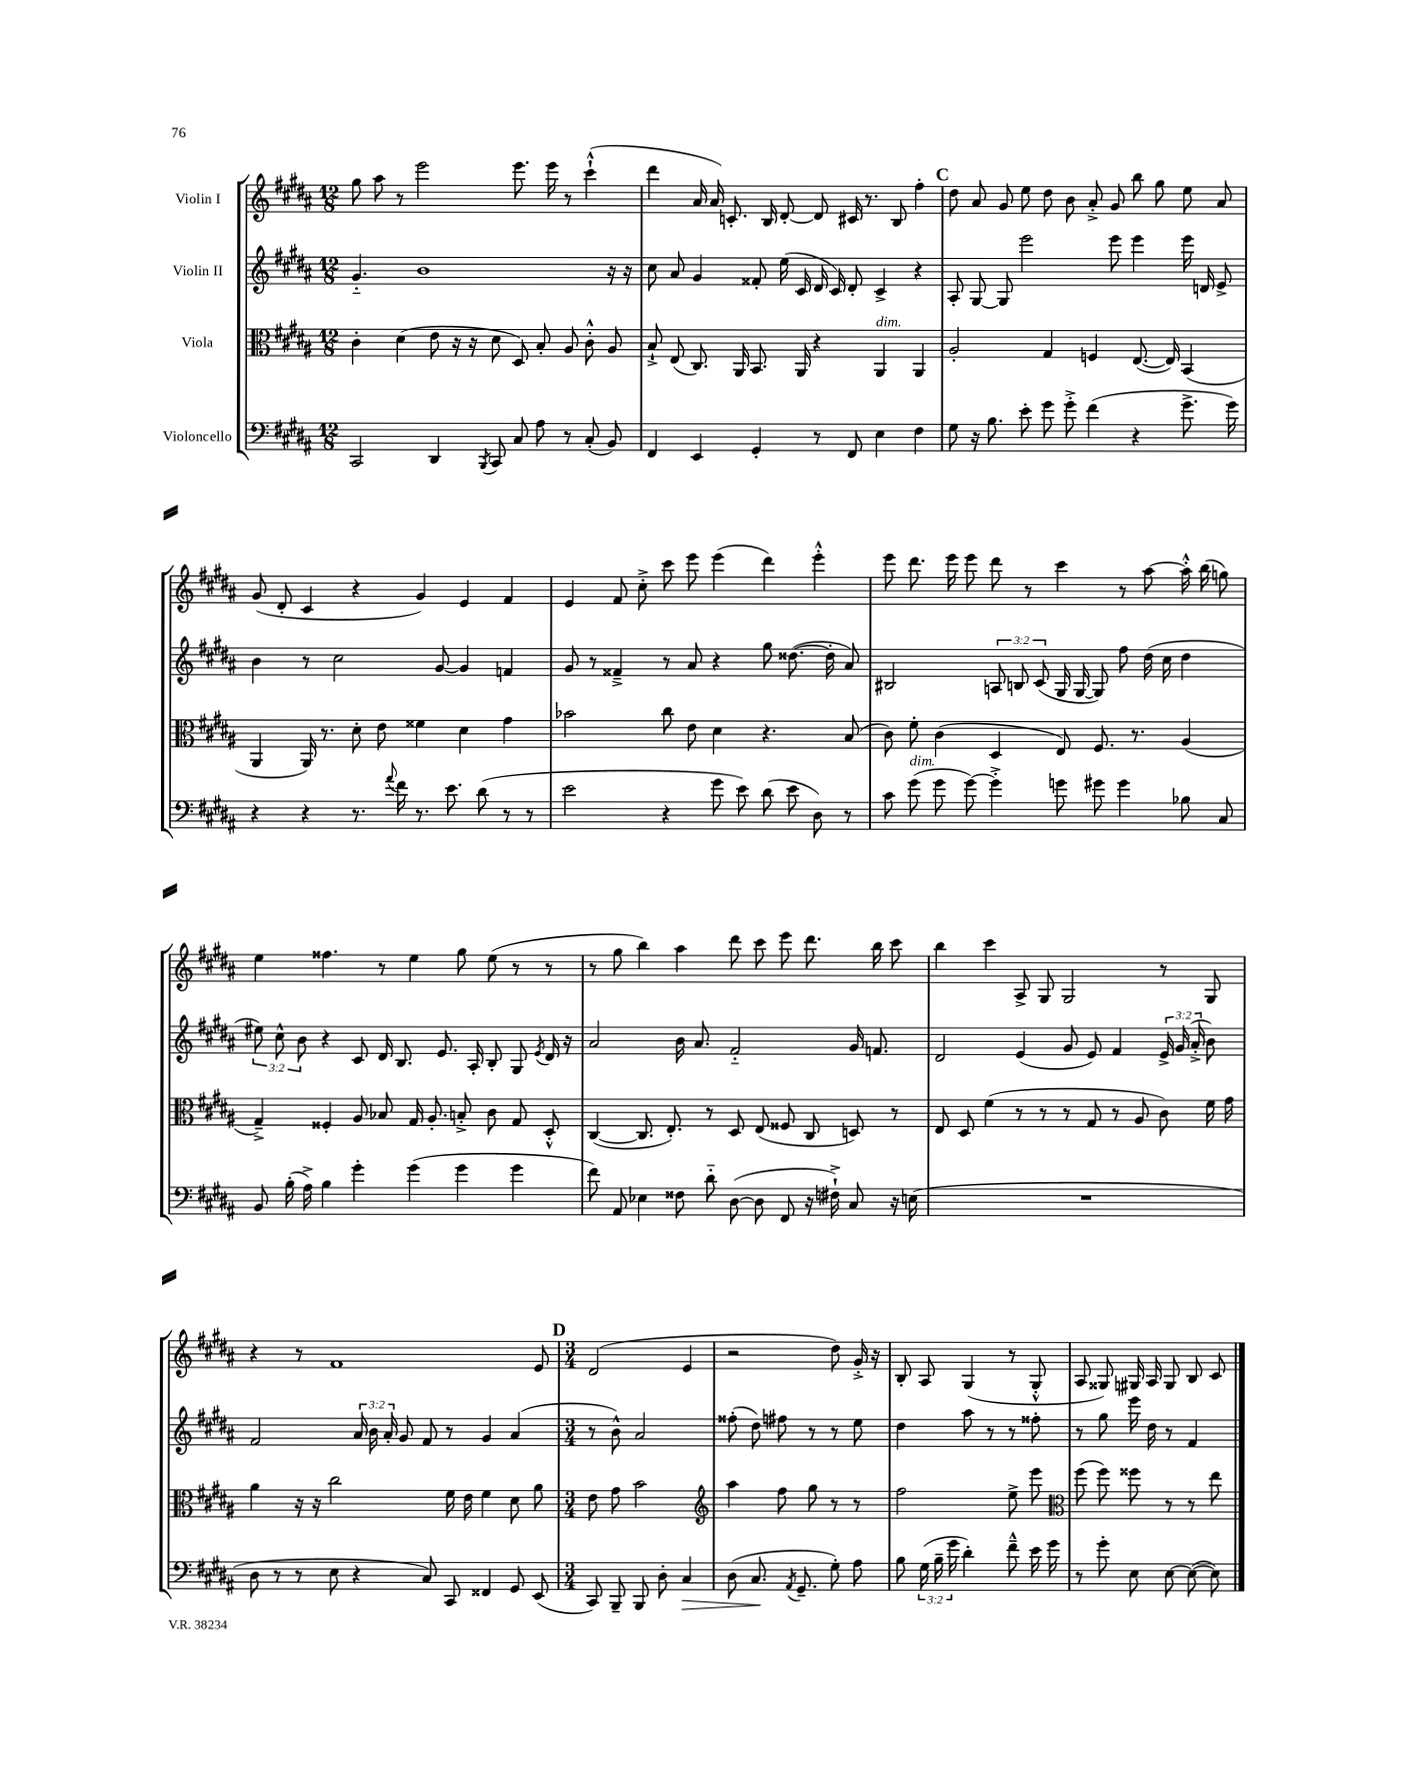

**kern	**kern	**kern	**kern
*staff4	*staff3	*staff2	*staff1
*clefF4	*clefC3	*clefG2	*clefG2
*k[f#c#g#d#a#]	*k[f#c#g#d#a#]	*k[f#c#g#d#a#]	*k[f#c#g#d#a#]
*M12/8	*M12/8	*M12/8	*M12/8
2CC#	4c#'	4.g#'~	8gg#
.	.	.	8aa#
.	(4d#	.	8r
.	.	1b	2eee
4DD#	8e	.	.
.	16r	.	.
.	16r	.	.
8qBBB	.	.	.
8CC#	8d#	.	.
8C#	8D#)	.	8.eee
8A#	8B'	.	.
.	.	.	16eee
8r	8A#	.	8r
(8C#'	8c#'^^	.	(4ccc#`^^
8BB)	8A#	16r	.
.	.	16r	.
=	=	=	=
4FF#	8B`^	8cc#	4ddd#
.	(8E	8a#	.
4EE	8.C#)	4g#	16a#
.	.	.	16a#)
.	.	.	8.c'
.	16AA#	.	.
4GG#'	8.BB	8f##'	.
.	.	.	16B
.	.	(16ee	[8d#'
.	16AA#	16c#	.
8r	4r	16d#	8d#]
.	.	16c#)	.
8FF#	.	8d#'	16c#
.	.	.	8.r
4E	4AA#	4c#^	.
.	.	.	8B
4F#	4AA#	4r	4ff#'
=	=	=	=
8G#	2A#'	8A#'	8dd#
16r	.	[8G#	8a#
8.B	.	.	.
.	.	8G#]	8g#
8e'	.	2eee	8ee
8g#	4G#	.	8dd#
8g#'^	.	.	8b
(4f#	4F	.	8a#'^
.	.	8eee	8g#
4r	([8.E	4eee	8bb
.	.	.	8gg#
.	16E])	.	.
8.g#^	(4BB	16eee	8ee
.	.	16d	.
.	.	8e^	8a#
16g#)	.	.	.
=	=	=	=
4r	4AA#	4b	(8g#
.	.	.	8d#'
4r	16AA#)	8r	4c#
.	8.r	.	.
.	.	2cc#	.
8.r	8d#'	.	4r
.	8e	.	.
8qqa#	.	.	.
16f#	.	.	.
8.r	4f##	.	4g#)
.	.	[8g#	.
8.e	.	.	.
.	4d#	4g#]	4e
(8d#	.	.	.
8r	4g#	4f	4f#
8r	.	.	.
=	=	=	=
2e	2b-	8g#	4e
.	.	8r	.
.	.	4f##~^	8f#
.	.	.	8cc#'^
4r	8cc#	8r	8ccc#
.	8e	8a#	8eee
8g#	4d#	4r	(4eee
8e)	.	.	.
(8d#	4.r	8gg#	4ddd#)
8e	.	([8.dd##	.
8D#)	.	.	4eee'^^
.	.	16dd##']	.
8r	(8B	8a#)	.
=	=	=	=
8c#	8c#)	2B#	8eee
(8g#	8f#'	.	8.ddd#
8g#	(4c#	.	.
.	.	.	16eee
[8g#)	.	.	8eee
4g#'^]	4D#	12A	8ddd#
.	.	12B	.
.	.	.	8r
.	.	(12c#	.
8g	8E)	16G#	4ccc#
.	.	[16G#	.
8g#	8.F#	8G#])	.
4g#	.	8ff#	8r
.	8.r	.	.
.	.	(16dd#	[8aa#
.	.	16cc#	.
8B-	(4A#	4dd#	16aa#'^^]
.	.	.	(16bb
8C#	.	.	8gg)
=	=	=	=
8BB	4G#~^)	12ee#)	4ee
.	.	12cc#^^	.
(16B'	.	.	.
.	.	12b	.
16A#^)	.	.	.
4B	4F##'	4r	4.ff##
4g#'	8A#	8c#	.
.	8B-	16d#	8r
.	.	8.B	.
(4g#	16G#	.	4ee
.	8.A#'	.	.
.	.	8.e	.
4g#	8B'^	.	8gg#
.	.	16A#'	.
.	8c#	8B'	(8ee
4g#	8G#	8G#	8r
.	.	8qe	.
.	8D#'^^	16d#	8r
.	.	16r	.
=	=	=	=
8f#)	([4C#	2a#	8r
8AA#	.	.	8gg#
4E-	8.C#]	.	4bb)
.	8.E')	.	.
8F##	.	16b	4aa#
.	.	8.a#	.
8d#'~	8r	.	.
([8D#	8D#	2f#'~	8ddd#
8D#]	(8E	.	8ccc#
8FF#	8F##	.	8eee
16r	8C#	.	8.ddd#
16F#`^)	.	.	.
8C#	8D)	16g#	.
.	.	8.f	16bb
16r	8r	.	8ccc#
(16E	.	.	.
=	=	=	=
1.r	8E	2d#	4bb
.	8D#	.	.
.	(4f#	.	4ccc#
.	8r	(4e	8A#^
.	8r	.	8G#
.	8r	8g#	2G#
.	8G#	8e)	.
.	8r	4f#	.
.	8A#	.	.
.	8c#)	24e^	8r
.	.	(24g#	.
.	.	24a#'^	.
.	16f#	8b)	8G#
.	16g#	.	.
=	=	=	=
8D#	4a#	2f#	4r
8r	.	.	.
8r	16r	.	8r
.	16r	.	.
8E	2cc#	.	1f#
4r	.	24a#	.
.	.	24b	.
.	.	24a#'	.
.	.	8g#	.
8C#)	.	8f#	.
8CC#	16f#	8r	.
.	16e	.	.
4FF##	4f#	4g#	.
8GG#	8d#	(4a#	.
(8EE	8a#	.	8e
=	=	=	=
*M3/4	*M3/4	*M3/4	*M3/4
8CC#)	8e	8r	(2d#
8BBB~	8g#	8b^^)	.
8BBB	2b	2a#	.
8D#'	.	.	.
4C#	.	.	4e
=	=	=	=
*	*clefG2	*	*
(8D#	4aa#	(8ff##'	2r
8.C#	.	8dd#)	.
.	8ff#	8ff#	.
8qAA#	.	.	.
8.GG#~	.	.	.
.	8gg#	8r	.
8G#')	8r	8r	8dd#)
8A#	8r	8ee	16g#'^
.	.	.	16r
=	=	=	=
8B	2ff#	4dd#	8B'
(24G#	.	.	8A#
24B~	.	.	.
24g#	.	.	.
4d#')	.	8aa#	(4G#
.	.	8r	.
8f#~^^	8ee^	8r	8r
16e	8eee	8ff##'	8G#'^^
16g#	.	.	.
=	=	=	=
*	*clefC3	*	*
8r	(8ff#	8r	8A#
8g#'	8ff#)	8gg#	8G##)
8E	8ff##	16eee	16G#
.	.	16dd#	16A#
[8E	8r	8r	8G#
(8E_	8r	4f#	8B
8E])	8ee	.	8c#
==	==	==	==
*-	*-	*-	*-
